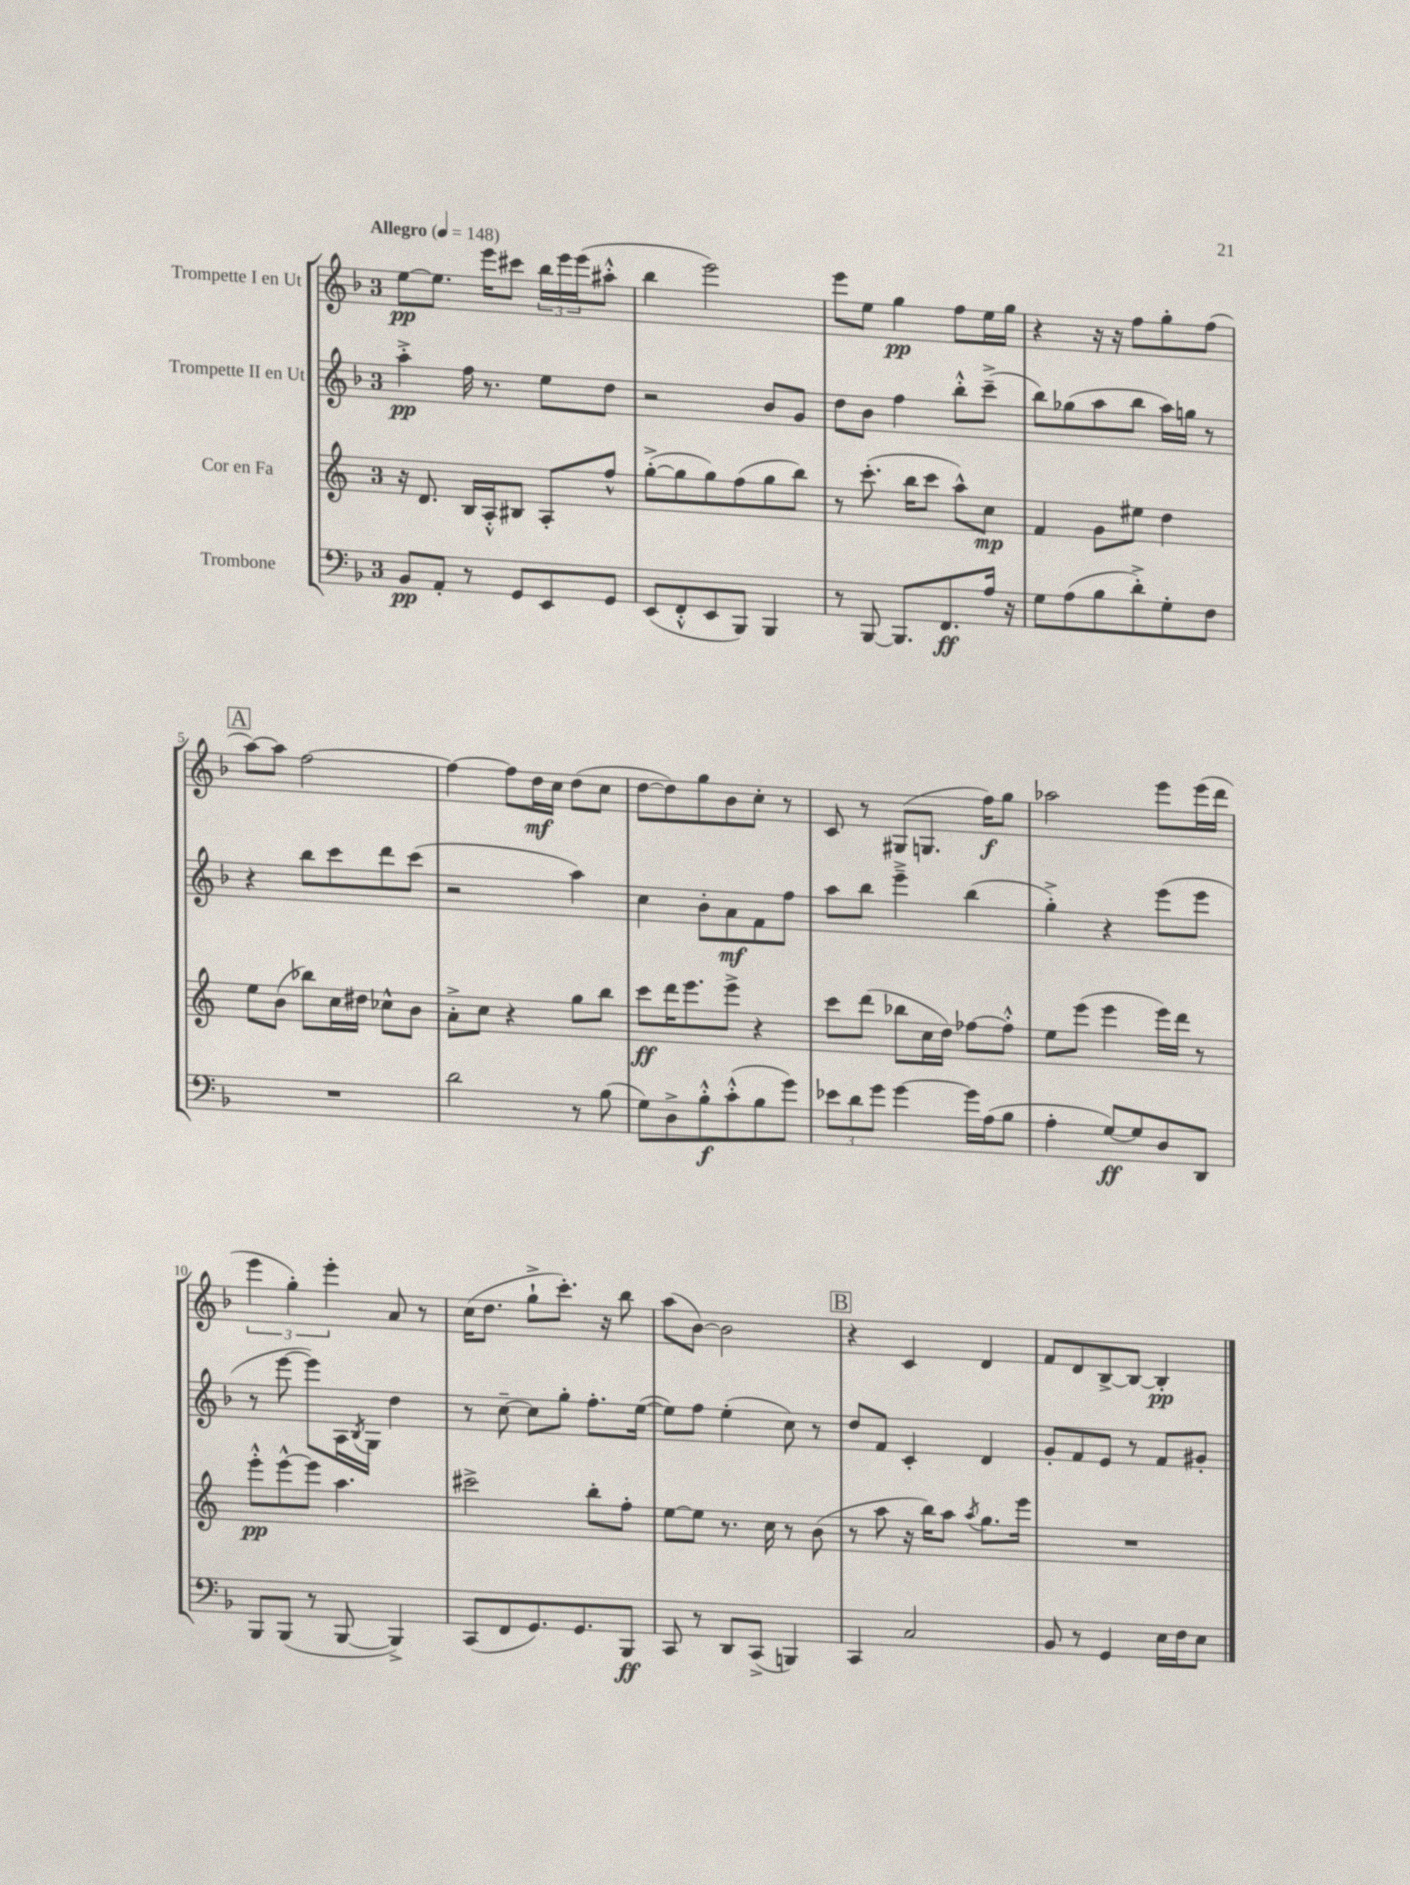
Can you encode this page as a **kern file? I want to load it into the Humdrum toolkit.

**kern	**kern	**kern	**kern
*staff4	*staff3	*staff2	*staff1
*clefF4	*clefG2	*clefG2	*clefG2
*k[b-]	*k[]	*k[b-]	*k[b-]
*M3/4	*M3/4	*M3/4	*M3/4
*MM148	*MM148	*MM148	*MM148
8BB-	16r	4aa'^	[8ee
.	8.d	.	.
8AA'	.	.	8.ee]
8r	16B	16ff	.
.	16A'^^	8.r	16eee
8GG	8B#	.	8ccc#
8EE	8A'	8ee	24bb-
.	.	.	24eee
.	.	.	(24eee
8GG	8ff^^	8dd	8aa#'^^
=	=	=	=
(8EE	([8gg'^	2r	4bb-
8FF'^^	8gg]	.	.
8EE	8gg)	.	2eee)
8BBB-)	(8ff	.	.
4BBB-	8gg	8b-	.
.	8bb)	8g	.
=	=	=	=
8r	8r	8dd	8eee
[8BBB-	(8.ccc'	8b-	8ee
8.BBB-]	.	4ff	4gg
.	16bb	.	.
.	8ccc	.	.
8.FF	.	.	.
.	8aa^^)	8bb-'^^	8ff
16A	8cc	(8ccc~^	16ee
16r	.	.	16gg
=	=	=	=
8G	4f	8bb-)	4r
(8A	.	(8gg-	.
8B-	8g	8aa	16r
.	.	.	16r
8d'^)	8ee#	8bb-	8ff
8G'	4dd	16aa)	8gg'
.	.	16gg	.
8F	.	8r	(8ff
=	=	=	=
2.r	8ee	4r	[8aa)
.	(8b	.	8aa]
.	8bb-)	8bb-	[2ff
.	16cc	8ccc	.
.	16dd#	.	.
.	8cc-^^	8ddd	.
.	8b	(8ccc	.
=	=	=	=
2d	8a'^	2r	4ff_
.	8cc	.	.
.	4r	.	8ff]
.	.	.	16dd
.	.	.	16cc
8r	8gg	4aa)	(8dd
(8B-	8bb	.	8cc
=	=	=	=
8G)	8ccc	4cc	[8dd
8D^	16ddd	.	8dd])
.	8.eee	.	.
8B-'^^	.	8b-'	8gg
(8c'^^	8eee^	8a	8b-
8B-	4r	8f	8cc'
8g)	.	8ff	8r
=	=	=	=
12e-	8ccc	8aa	8c
12d	.	.	.
.	(8ddd	8bb-	8r
12g	.	.	.
[4g	8bb-	4eee~^	(8G#
.	16cc	.	8.G
.	16dd)	.	.
16g]	[8ff-	(4bb-	.
(16A	.	.	16ff)
8B-	8ff-'^^]	.	8gg
=	=	=	=
4A'	8ee	4gg'^)	2aa-
.	(8eee	.	.
[8G)	4eee	4r	.
8G]	.	.	.
8D	16eee)	(8eee	8eee
.	16ddd	.	.
8DD	8r	8eee	(16eee
.	.	.	16ddd
=	=	=	=
8BBB-	8eee'^^	8r	6eee
(8BBB-	[8eee^^	[8eee	.
.	.	.	6gg')
8r	8eee]	8eee])	.
.	.	.	6eee'
[8BBB-	4.aa	16A	.
.	.	8qB-	.
.	.	16G	.
4BBB-^])	.	4dd	8a
.	.	.	8r
=	=	=	=
(8CC	2ccc#^	8r	(16cc
.	.	.	8.dd
8FF	.	[8cc~	.
8.GG)	.	8cc]	8gg`^
.	.	8gg'	8.ccc')
8.GG	.	.	.
.	8bb'	8.ff'	.
.	.	.	16r
8BBB-	8ff'	.	8bb-
.	.	([16ee	.
=	=	=	=
8CC	[8ee	8ee])	(8aa
8r	8ee]	8ff	[8b-)
8DD	8.r	(4ee'	2b-]
(8CC^	.	.	.
.	16cc	.	.
4BBB)	8r	8cc)	.
.	(8b	8r	.
=	=	=	=
4CC	8r	8dd	4r
.	8aa	8f	.
2C	16r	4c'	4c
.	16bb)	.	.
.	8aa	.	.
.	8qaa	.	.
.	8.gg	4d	4d
.	16eee	.	.
=	=	=	=
8BB-	2.r	8g'	8f
8r	.	8f	8d
4GG	.	8e	[8B-^
.	.	8r	8B-_
16E	.	8f	4B-']
16F	.	.	.
8E	.	8g#'	.
==	==	==	==
*-	*-	*-	*-
